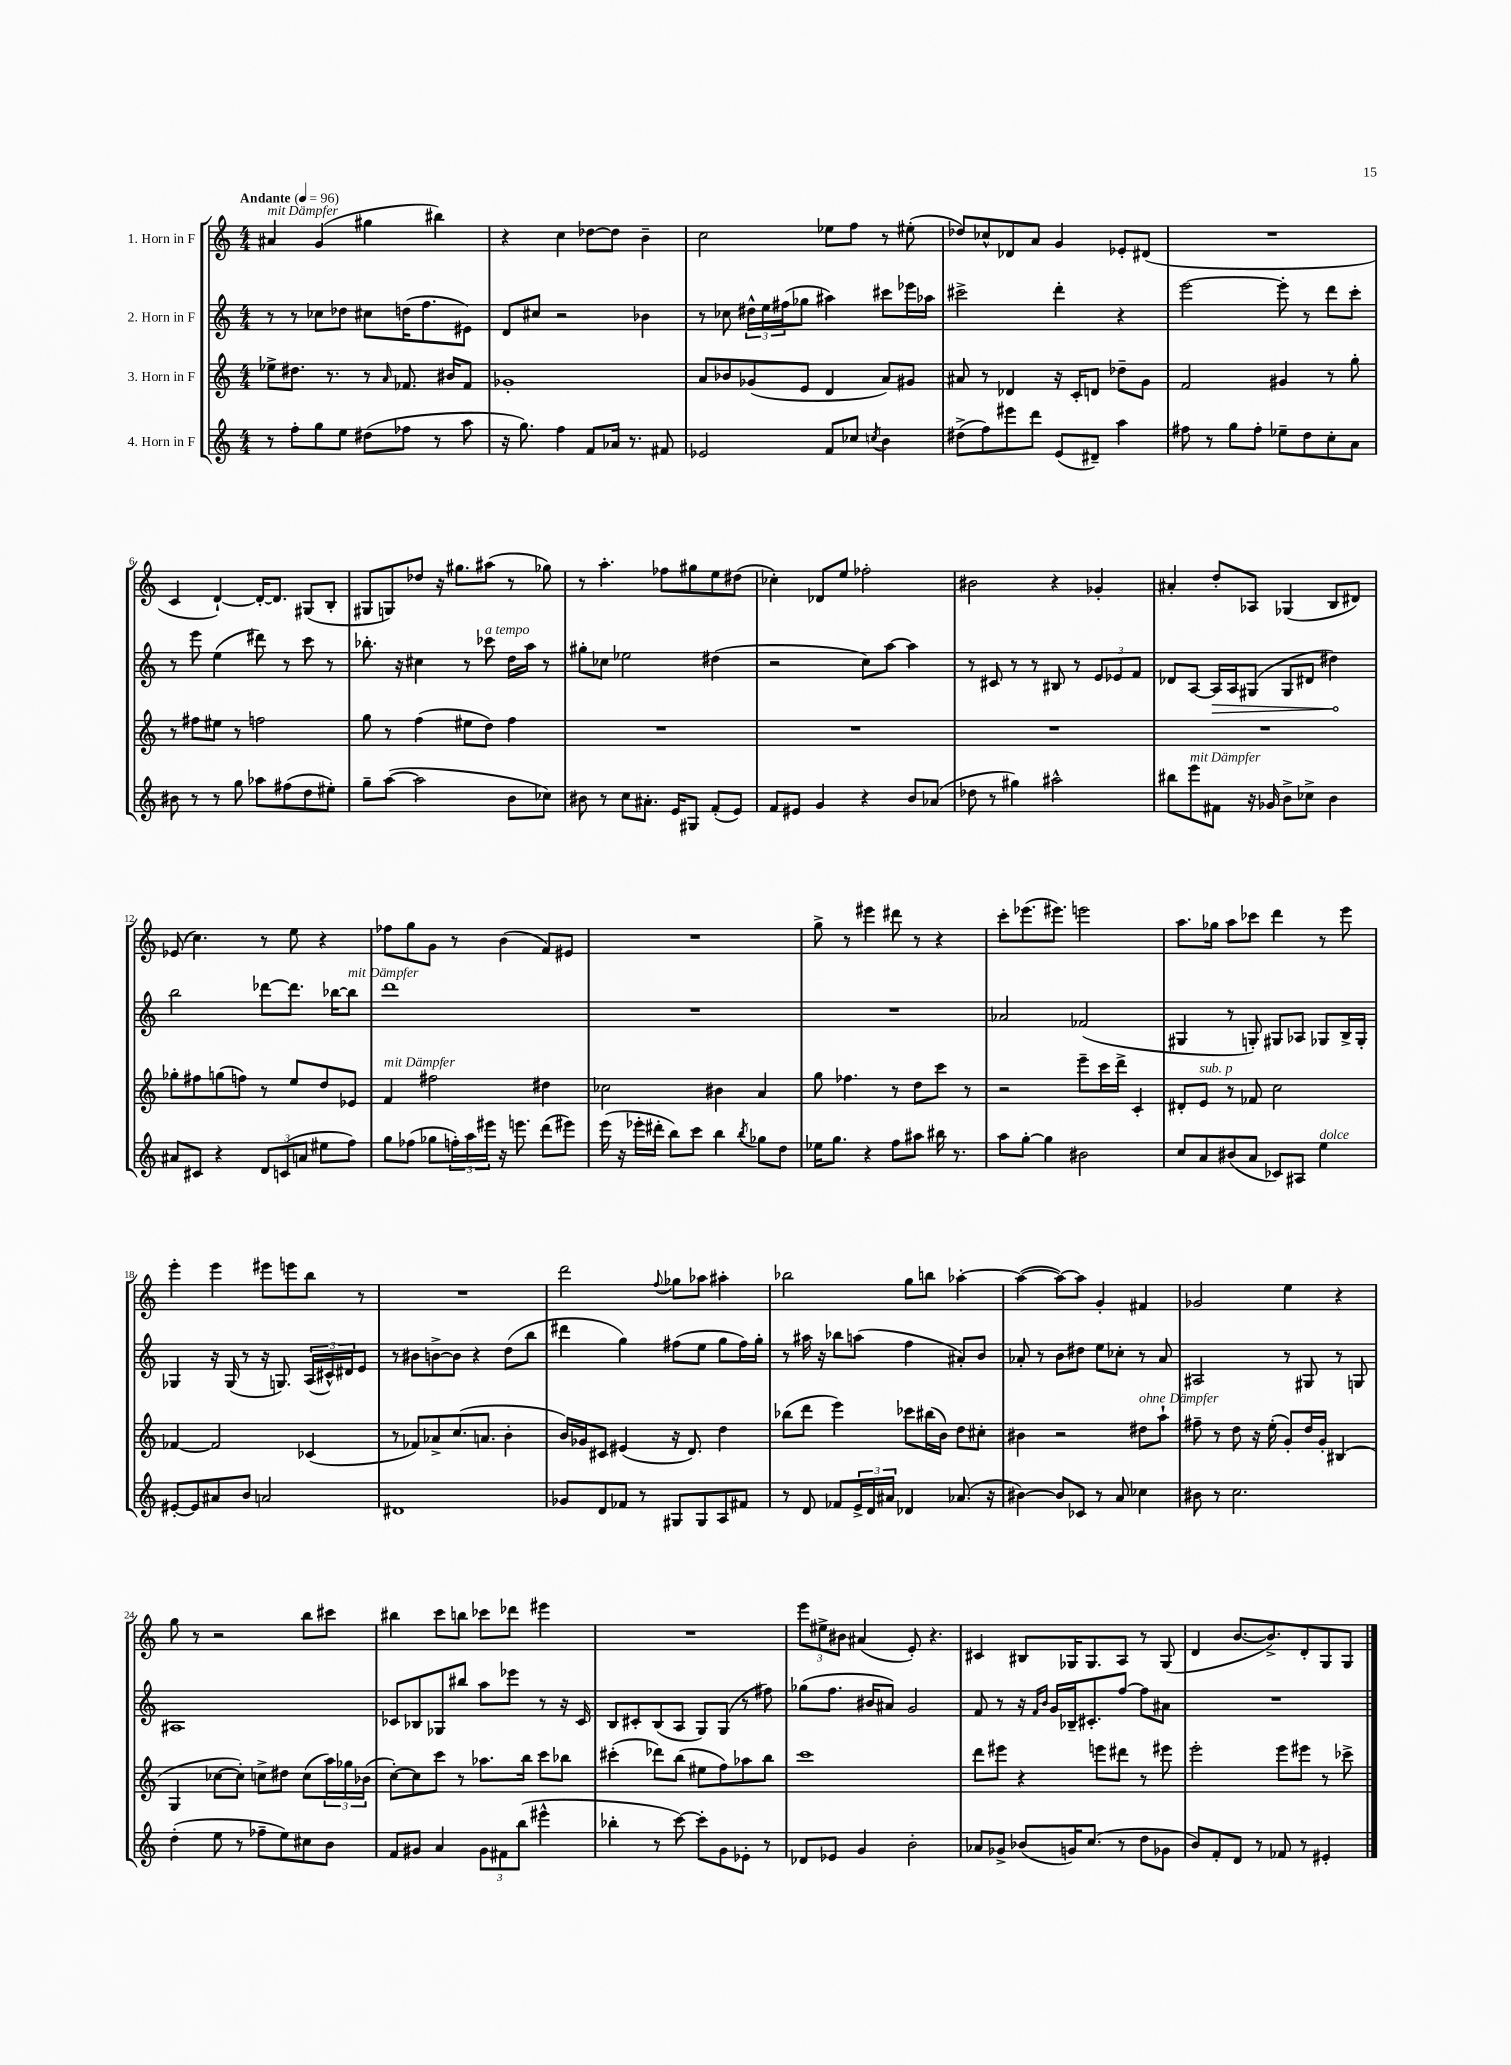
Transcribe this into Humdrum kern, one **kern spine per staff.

**kern	**kern	**kern	**kern
*staff4	*staff3	*staff2	*staff1
*clefG2	*clefG2	*clefG2	*clefG2
*k[]	*k[]	*k[]	*k[]
*M4/4	*M4/4	*M4/4	*M4/4
*MM96	*MM96	*MM96	*MM96
8r	8ee-^	8r	4a#
8ff'	8.dd#	8r	.
8gg	.	8cc-	(4g
.	8.r	.	.
8ee	.	8dd-	.
(8dd#	8r	8cc#	4gg#
.	16qqa	.	.
8ff-	8.f-	(16dd	.
.	.	8.ff	.
8r	.	.	4bb#)
.	16b#	.	.
8aa	8f-	8e#)	.
=	=	=	=
16r	1g-'	8d	4r
8.gg)	.	.	.
.	.	8cc#	.
4ff	.	2r	4cc
8f	.	.	[8dd-
16a-	.	.	8dd-]
8.r	.	.	.
.	.	4b-	4b~
8f#	.	.	.
=	=	=	=
2e-	8a	8r	2cc
.	8b-	8cc-	.
.	(8g-	24dd#^^	.
.	.	24ee	.
.	.	(24ff#	.
.	8e	8gg-	.
8f	4d	4aa#)	8ee-
8cc-	.	.	8ff
8qcc	.	.	.
4b	8a)	8ccc#	8r
.	8g#	16eee-	(8ee#'
.	.	16aa-	.
=	=	=	=
(8dd#^	8a#	2ccc#^	8dd-)
8ff)	8r	.	8cc-^^
8eee#	4d-	.	8d-
8ddd	.	.	8a
(8e	16r	4ddd'	4g
.	16c'	.	.
8d#~)	8d	.	.
4aa	8dd-~	4r	8e-'
.	8g	.	(8d#
=	=	=	=
8ff#	2f	[2eee	1r
8r	.	.	.
8gg	.	.	.
8ff#'	.	.	.
8ee-~	4g#	8eee']	.
8dd	.	8r	.
8cc'	8r	8ddd	.
8a	8gg'	8ccc'	.
=	=	=	=
8b#	8r	8r	4c
8r	8ff#	8eee	.
8r	8ee#	(4ee	[4d`)
8gg	8r	.	.
8aa-	2ff	8ddd#)	16d'_
.	.	.	8.d]
(8ff#	.	8r	.
8dd	.	8ccc	(8G#
8ee#')	.	8r	8B'
=	=	=	=
8gg~	8gg	8.bb-'	8G#
([8aa	8r	.	8G)
.	.	16r	.
2aa]	(4ff	4cc#	8dd-
.	.	.	16r
.	.	.	8.gg#
.	8ee#	8r	.
.	8dd)	8ccc-	(8aa#
8b	4ff	16dd	8r
.	.	16aa	.
8cc-)	.	8r	8gg-)
=	=	=	=
8b#	1r	8gg#'	8r
8r	.	8cc-	4.aa'
8cc	.	2ee-	.
8.a#'	.	.	.
.	.	.	8ff-
16e	.	.	.
8G#	.	.	8gg#
(8f'	.	(4dd#	8ee
8e)	.	.	(8dd#
=	=	=	=
8f	1r	2r	4cc-')
8e#	.	.	.
4g	.	.	8d-
.	.	.	8ee
4r	.	8cc)	2ff-'
.	.	[8aa	.
8b	.	4aa]	.
(8a-	.	.	.
=	=	=	=
8dd-	1r	8r	2b#
8r	.	8c#	.
4gg#)	.	8r	.
.	.	8r	.
2aa#^^	.	8B#	4r
.	.	8r	.
.	.	12e	4g-'
.	.	12e-	.
.	.	12f	.
=	=	=	=
8bb#	1r	8d-	4a#'
8eee	.	[8A	.
8f#	.	16A]	8dd'
.	.	16A	.
16r	.	(8G#	8A-
16g-	.	.	.
8b^	.	8G#	(4G-
8cc-^	.	8d#	.
4b	.	4dd#)	8B
.	.	.	8d#)
=	=	=	=
8a#	8gg-'	2bb	(8e-
8c#	8ff#	.	4.cc)
4r	(8gg	.	.
.	8ff)	.	.
12d	8r	[8ddd-	8r
(12c	.	.	.
.	8ee	8.ddd-]	8ee
12a	.	.	.
8ee#	8dd	.	4r
.	.	[16bb-	.
8ff)	8e-	8bb-]	.
=	=	=	=
8gg	4f	1ddd	8ff-
(8ff-	.	.	8gg
8gg-	2ff#	.	8g
24ff')	.	.	8r
24aa	.	.	.
24eee#	.	.	.
16r	.	.	(4b
8.eee	.	.	.
(8ddd	4dd#	.	8f)
8eee#)	.	.	8e#
=	=	=	=
(16eee	2cc-	1r	1r
16r	.	.	.
16eee-'	.	.	.
16ddd#'	.	.	.
8bb)	.	.	.
8ccc	.	.	.
4bb	4b#	.	.
8qbb	.	.	.
8gg-	4a	.	.
8dd	.	.	.
=	=	=	=
16ee-	8gg	1r	8gg^
8.gg	.	.	.
.	4.ff-	.	8r
4r	.	.	4eee#
8ff	8r	.	8ddd#
8aa#	8dd	.	8r
16bb#	8ccc	.	4r
8.r	.	.	.
.	8r	.	.
=	=	=	=
8aa	2r	2a-	8ccc'
[8gg'	.	.	(8.eee-
4gg]	.	.	.
.	.	.	8.eee#)
2b#	8eee~	(2f-	2eee
.	16ccc	.	.
.	16ddd^	.	.
.	4c'	.	.
=	=	=	=
8cc	8d#'	4G#	8.aa
8a	8e	.	.
.	.	.	16gg-
(8b#	8r	8r	8aa
8a	8f-	8G')	8ccc-
8c-)	2cc	8G#	4ddd
8A#	.	8A-	.
4ee	.	8G-	8r
.	.	16B^	8eee
.	.	16G-'	.
=	=	=	=
[8e#'	[4f-	4G-	4eee'
8e#]	.	.	.
8a#	2f-]	16r	4eee
.	.	(16G-	.
8b	.	8r	.
2a	.	16r	8eee#
.	.	8.G)	.
.	.	.	8eee
.	(4c-	(24A	8bb
.	.	24c#^^)	.
.	.	24d#	.
.	.	8e	8r
=	=	=	=
1d#	8r	8r	1r
.	8f-)	8b#	.
.	8a-^	[8b^	.
.	(8.cc	8b]	.
.	.	4r	.
.	8.a	.	.
.	4b'	(8dd	.
.	.	8bb	.
=	=	=	=
8g-	16b)	4ddd#	2ddd
.	16g-	.	.
8d	8c#	.	.
8f-	(4e#	4gg)	.
8r	.	.	.
.	.	.	8qqff
8G#	16r	(8ff#	8gg-
.	8.d)	.	.
8G#	.	8ee	8aa-
8A	4dd	8gg	4aa#'
8f#	.	16ff#)	.
.	.	16gg'	.
=	=	=	=
8r	(8bb-	8r	2bb-
8d	8ddd	16aa#	.
.	.	16r	.
8f-	4eee)	8bb-	.
24e^	.	(8aa	.
24d	.	.	.
24a#	.	.	.
4d-	8ccc-	4ff	8gg
.	(16bb#	.	8bb
.	16b)	.	.
(8.a-	8dd	8a#')	[4aa-'
.	8cc#'	8b	.
16r	.	.	.
=	=	=	=
[4b#)	4b#	8a-'	(4aa-_
.	.	8r	.
8b#]	2r	8b	8aa-_)
8c-	.	8dd#	8aa-]
8r	.	8ee	4g'
8a	.	8cc-'	.
4cc-	8dd#	8r	4f#
.	8aa`	8a-	.
=	=	=	=
8b#	8ff#~	2A#	2g-
8r	8r	.	.
2.cc	8dd	.	.
.	16r	.	.
.	(16ee'	.	.
.	8g')	8r	4ee
.	16dd	8G#	.
.	16g'	.	.
.	(4B#	8r	4r
.	.	8G	.
=	=	=	=
(4dd'	4G	1A#	8gg
.	.	.	8r
8ee	[8cc-	.	2r
8r	8cc-'])	.	.
8ff-~	8cc^	.	.
8ee)	8dd#	.	.
8cc#	(8cc	.	8bb
8b	24aa)	.	8ccc#
.	24gg-	.	.
.	(24b-	.	.
=	=	=	=
8f	[8cc')	8c-	4bb#
8g#	8cc]	8B-	.
4a	8ccc	8G-	8ccc
.	8r	8bb#	8bb
12g#	8.aa-	8aa	8ccc-
12f#	.	.	.
.	.	8eee-	8ddd-
(12bb	.	.	.
.	16bb	.	.
4eee#^^	8ccc	8r	4eee#
.	8bb-	16r	.
.	.	16c-	.
=	=	=	=
4bb-'	(4ccc#'	8B	1r
.	.	8c#'	.
8r	8ddd-)	(8B	.
[8ccc)	(8bb	8A	.
8ccc']	8ee#	8G)	.
8g	8ff)	(8G	.
8e-'	8aa-	8r	.
8r	8bb	8ff#)	.
=	=	=	=
8d-	1ccc	(8gg-	12eee
.	.	.	12ee#^
8e-	.	8.ff	.
.	.	.	12b#
4g	.	.	(4a#
.	.	16b#	.
.	.	8a#)	.
2b'	.	2g	8e')
.	.	.	4.r
=	=	=	=
8a-	8ddd	8f	4c#
8g-^	8eee#	8r	.
(8b-	4r	16r	8B#
.	.	16qqf	.
.	.	16qqb	.
.	.	16g	.
16g)	.	16B-~	16G-
(8.cc	.	8.c#'	8.G-
.	8eee	.	.
8r	8ddd#	[8ff	8A
8dd	8r	8ff]	8r
8g-	8eee#	8a#	(8G-
=	=	=	=
8b)	2eee'	1r	4d
8f'	.	.	.
8d	.	.	[8.b
8r	.	.	.
.	.	.	8.b^])
8f-	8eee	.	.
8r	8eee#	.	8d'
4e#'	8r	.	8G
.	8ccc-^	.	8G
==	==	==	==
*-	*-	*-	*-
